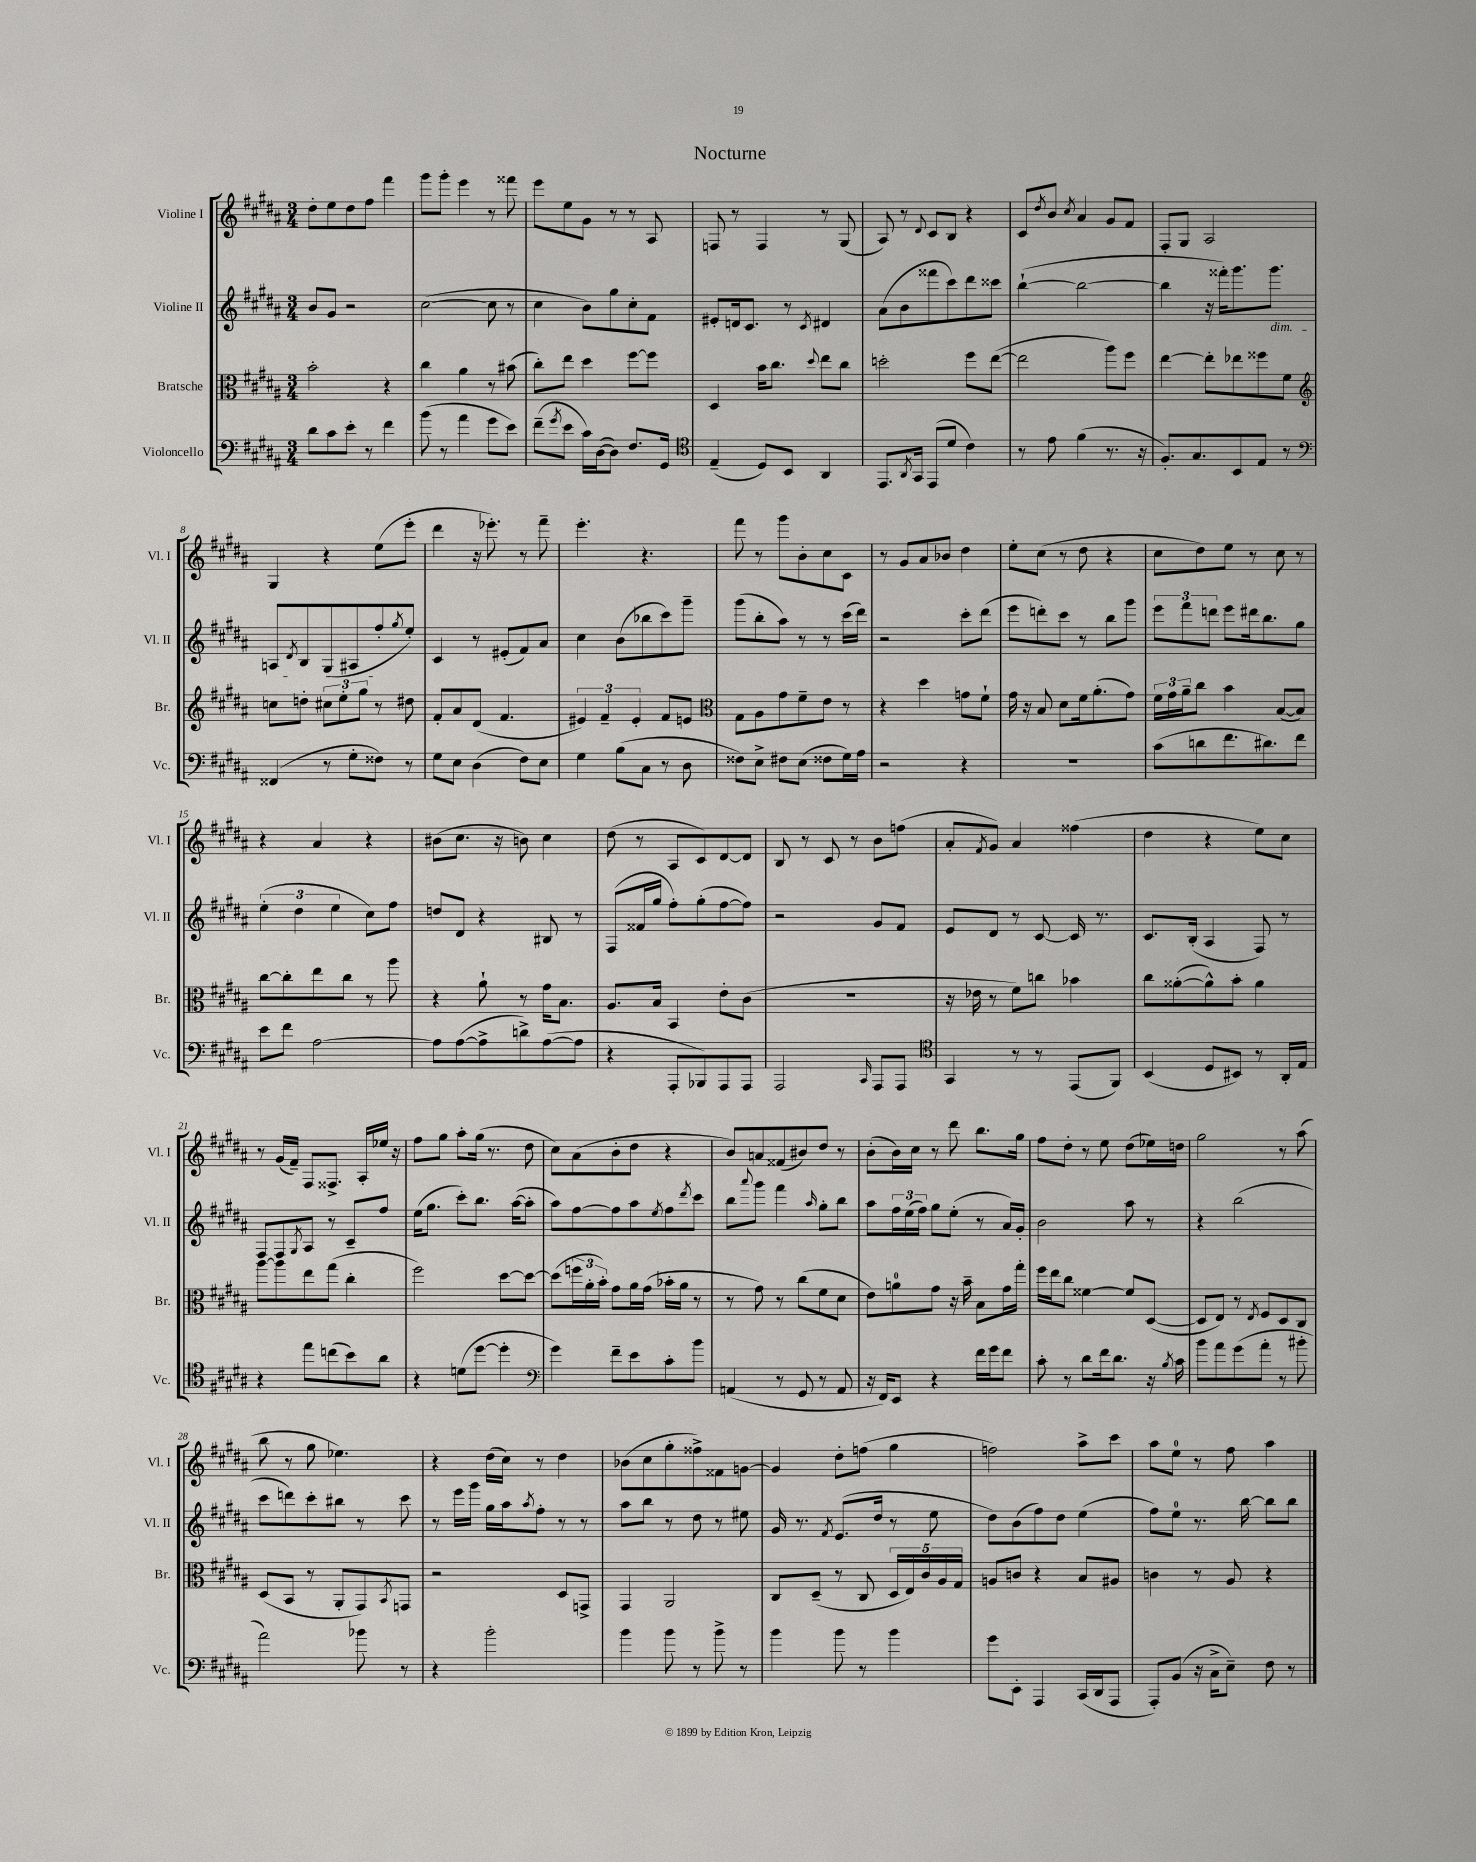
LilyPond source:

\header { title = "Nocturne" }
<<
\new StaffGroup <<
\new Staff = "s0" \with { instrumentName = "Violine I" shortInstrumentName = "Vl. I" } {
    \clef treble \key b \major \numericTimeSignature \time 3/4
    dis''8-. e''8 dis''8 fis''8 fis'''4 |
    gis'''8 gis'''8-. e'''4 r8 fisis'''8 |
    e'''8 e''8 gis'8 r8 r8 ais8 |
    f8 r8 f4 r8 gis8( |
    ais8) r8 \appoggiatura { dis'8 } cis'8 b8 r4 |
    cis'8 \acciaccatura { dis''8 } b'8 \acciaccatura { cis''8 } ais'4 gis'8 fis'8 |
    fis8-. gis8 ais2 |
    gis4 r4 e''8( e'''8-. |
    dis'''4 r16 ees'''8.-.) r8 fis'''8-- |
    e'''4.-. r4. |
    fis'''8 r8 gis'''8 b'8-. cis''8 cis'8 |
    r8 gis'8 ais'8 bes'8 dis''4 |
    e''8-. cis''8( r8 dis''8 r4 |
    cis''8 dis''8) e''8 r8 cis''8 r8 |
    r4 ais'4 r4 |
    bis'8( cis''8. r16 b'8) cis''4 |
    dis''8( r8 ais8 cis'8) dis'8~ dis'8 |
    b8 r8 cis'8 r8 b'8 f''8( |
    ais'8-. \acciaccatura { fis'8 } gis'8) ais'4 fisis''4( |
    dis''4 r4 e''8) cis''8 |
    r8 gis'16( fis'16--) fis8 fisis8.-> ais16-. ees''16 r16 |
    fis''8 gis''8 ais''8-. gis''16( r8. dis''8 |
    cis''8) ais'8( b'8-. dis''8 r4 |
    b'8) a'8 fisis'8( bis'8) dis''8 r8 |
    b'8-.( b'16) cis''16 r8 dis'''8 b''8. gis''16 |
    fis''8 dis''8-. r8 e''8 dis''8( ees''16) d''16 |
    gis''2 r8 ais''8( |
    b''8 r8 gis''8 ees''4.) |
    r4 dis''16( cis''16) r8 dis''4 |
    bes'8( cis''8 gis''8-. fisis''8->) fisis'8 g'8~ |
    g'4 dis''8-. f''8( gis''4 |
    f''2) ais''8-> cis'''8 |
    ais''8 e''8-0 r8 fis''8 ais''4 \bar "|." |
}
\new Staff = "s1" \with { instrumentName = "Violine II" shortInstrumentName = "Vl. II" } {
    \clef treble \key b \major \numericTimeSignature \time 3/4
    b'8 gis'8 r2 |
    cis''2~( cis''8 r8 |
    cis''4 b'8) gis''8 cis''8-. fis'8 |
    eis'8-. d'16 cis'8. r8 \acciaccatura { cis'8 } dis'4 |
    ais'8( b'8 fisis'''8 cis'''8) dis'''8 cisis'''8 |
    b''4~-!( b''2~ |
    b''4 r16 fisis'''16-.) gis'''8. gis'''8.\dim |
    a8 \acciaccatura { dis'8 } b8 gis8( ais8 fis''8-.\! \acciaccatura { gis''8 } e''8-.) |
    cis'4 r8 eis'8-.( fis'8) ais'8 |
    cis''4 b'8( bes''8 cis'''8) gis'''8-- |
    gis'''8( b''8-. ais''8) r8 r8 cis'''16( dis'''16) |
    r2 cis'''8-. dis'''8( |
    e'''8 d'''8-.) cis'''8 r8 b''8 gis'''8 |
    \tuplet 3/2 { e'''8 fis'''8 d'''8 } e'''8 dis'''16 b''8. gis''8 |
    \tuplet 3/2 { e''4-.( dis''4 e''4 } cis''8) fis''8 |
    d''8 dis'8 r4 bis8 r8 |
    fis8( fisis'16 gis''16 fis''8-.) gis''8-.( fis''8~ fis''8) |
    r2 gis'8 fis'8 |
    e'8 dis'8 r8 cis'8~ cis'16 r8. |
    cis'8. b16-.( ais4 fis8) r8 |
    fis8 fis8 \acciaccatura { gis8 } ais8 r8 cis'8-- fis''8 |
    e''16( gis''8. cis'''8-.) b''8. ais''16~( ais''8-. |
    ais''8) fis''8~ fis''8 ais''8 \acciaccatura { e''8 } fis''8 \acciaccatura { dis'''8 } cis'''8 |
    b''8 \appoggiatura { ais'''8 } gis'''8 fis'''4 \grace { ais''16 } gis''8-. b''8 |
    ais''8 \tuplet 3/2 { fis''16 e''16( fis''16) } gis''8 e''8-.( r8 ais'16) gis'16-. |
    b'2 ais''8 r8 |
    r4 b''2( |
    cis'''8 d'''8) cis'''8-. bis''8 r8 cis'''8 |
    r8 e'''16 gis'''16 gis''16 ais''16 \acciaccatura { ais''8 } fis''8-. r8 r8 |
    ais''8 b''8 r8 dis''8 r8 eis''8 |
    gis'16 r8. \acciaccatura { fis'8 } e'8.( dis''16 r8 e''8 |
    dis''8) b'8( fis''8) dis''8 e''4( |
    fis''8) e''8-0 r8. b''16~ b''8 b''8 \bar "|." |
}
\new Staff = "s2" \with { instrumentName = "Bratsche" shortInstrumentName = "Br." } {
    \clef alto \key b \major \numericTimeSignature \time 3/4
    b'2-. r4 |
    cis''4 ais'4 r8 bis'8( |
    cis''8-.) e''8 dis''4 fis''8~ fis''8 |
    dis4 b'16 cis''8. \appoggiatura { dis''8 } e''8 cis''8 |
    d''2-. fis''8 e''8~( |
    e''2 ais''8) fis''8 |
    e''4~ e''8-. ees''8 fisis''8 fis'8 |
    \clef treble c''8 d''8-. \tuplet 3/2 { cis''8 e''8-. gis''8 } r8 dis''8 |
    fis'8-. ais'8 dis'8( fis'4. |
    \tuplet 3/2 { eis'4) fis'4-- eis'4-. } fis'8 e'8 |
    \clef alto gis8 ais8 gis'8 fis'8-- e'8 r8 |
    r4 dis''4 g'8 fis'8-! |
    gis'16 r16 b8 dis'8 fis'16 ais'8.-.( gis'8) |
    \tuplet 3/2 { fis'16 gis'16 ais'16-- } cis''8 b'4 b8~( b8) |
    cis''8~ cis''8-. e''8 cis''8 r8 ais''8 |
    r4 ais'8-! r8 gis'16 b8. |
    ais8. b16 b,4 e'8-. cis'8( |
    R2. |
    r16 ees'16 r8 fis'8) c''8 bes'4 |
    cis''8 aisis'8~-.( aisis'8-^) b'8-. aisis'4 |
    ais''8~ ais''8 e''8 gis''8( cis''4-. |
    fis''2) dis''8~ dis''8~ |
    dis''8( \tuplet 3/2 { f''16 ais'16-. b'16-.) } gis'8 ais'16 gis'16( bes'16-. ais'16 r8 |
    r8 gis'8) r8 cis''8( fis'8 dis'8 |
    e'8) a'8-0 gis'8 r16 b'16-- b8 gis'16 gis''16-. |
    fis''16 e''16 cis''8 fisis'4~ fisis'8 dis8~( |
    dis8 e8) r8 \acciaccatura { e8 } fis8 dis8 cis8 |
    dis8( b,8 r8 ais,8-. gis,8) \acciaccatura { b,8 } g,8 |
    r2 dis8 g,8-> |
    gis,4 ais,2 |
    cis8 dis8--( r8 cis8 \tuplet 5/4 { dis16 e16) cis'16 ais16 gis16 } |
    a8 c'8 r4 b8 ais8 |
    c'4 r8 ais8 r4 \bar "|." |
}
\new Staff = "s3" \with { instrumentName = "Violoncello" shortInstrumentName = "Vc." } {
    \clef bass \key b \major \numericTimeSignature \time 3/4
    dis'8 cis'8 e'8-. r8 fis'4 |
    b'8( r8 ais'4 gis'8 e'8) |
    fis'8--( \acciaccatura { gis'8 } e'8 cis'16) dis16~( dis8) fis8. gis,16 |
    \clef tenor e4--( dis8) b,8 ais,4 |
    e,8. \acciaccatura { ais,8 } gis,16 e,8( dis'8 cis'4) |
    r8 e'8 fis'4( r8. r16 |
    fis8.-.) gis8. b,8 e8 r8 |
    \clef bass fisis,4( r8 gis8-. fisis8) r8 |
    gis8 e8 dis4( fis8) e8 |
    gis4 b8( cis8 r8 dis8 |
    fisis8) e8-> fis8 e8( fisis8 gis16) ais16 |
    r2 r4 |
    R2. |
    cis'8( d'8 fis'8. dis'8.) fis'8 |
    e'8 fis'8 ais2~ |
    ais8 ais8~( ais8-> d'8->) ais8~( ais8 |
    r4 ais,,8-. bes,,8) ais,,8 ais,,8 |
    ais,,2 \grace { cis,16 } ais,,8 ais,,8 |
    \clef tenor gis,4 r8 r8 e,8( fis,8) |
    b,4( dis8 bis,8) r8 ais,16-. e16 |
    r4 e''8 c''8( b'8) ais'8 |
    r4 d'8( dis''8~ dis''4-. |
    \clef bass gis'4) fis'8-- e'8 cis'8-. b'8 |
    a,4( r8 gis,8 r8 a,8 |
    r16 fis,16) e,8 r4 fis'16 gis'16 fis'8 |
    cis'8-. r8 dis'8 fis'16 dis'8. r16 \acciaccatura { b8 } cis'16 |
    b'8 ais'8 gis'8( ais'8-. r8 bis'8-. |
    ais'2) bes'8 r8 |
    r4 b'2-. |
    b'4 b'8 r8 b'8-> r8 |
    b'4 b'8 r8 b'4 |
    gis'8 e,8-. ais,,4 cis,16( dis,16 ais,,8 |
    ais,,8-.) b,8( r16 cis16-> e8--) fis8 r8 \bar "|." |
}
>>
>>
